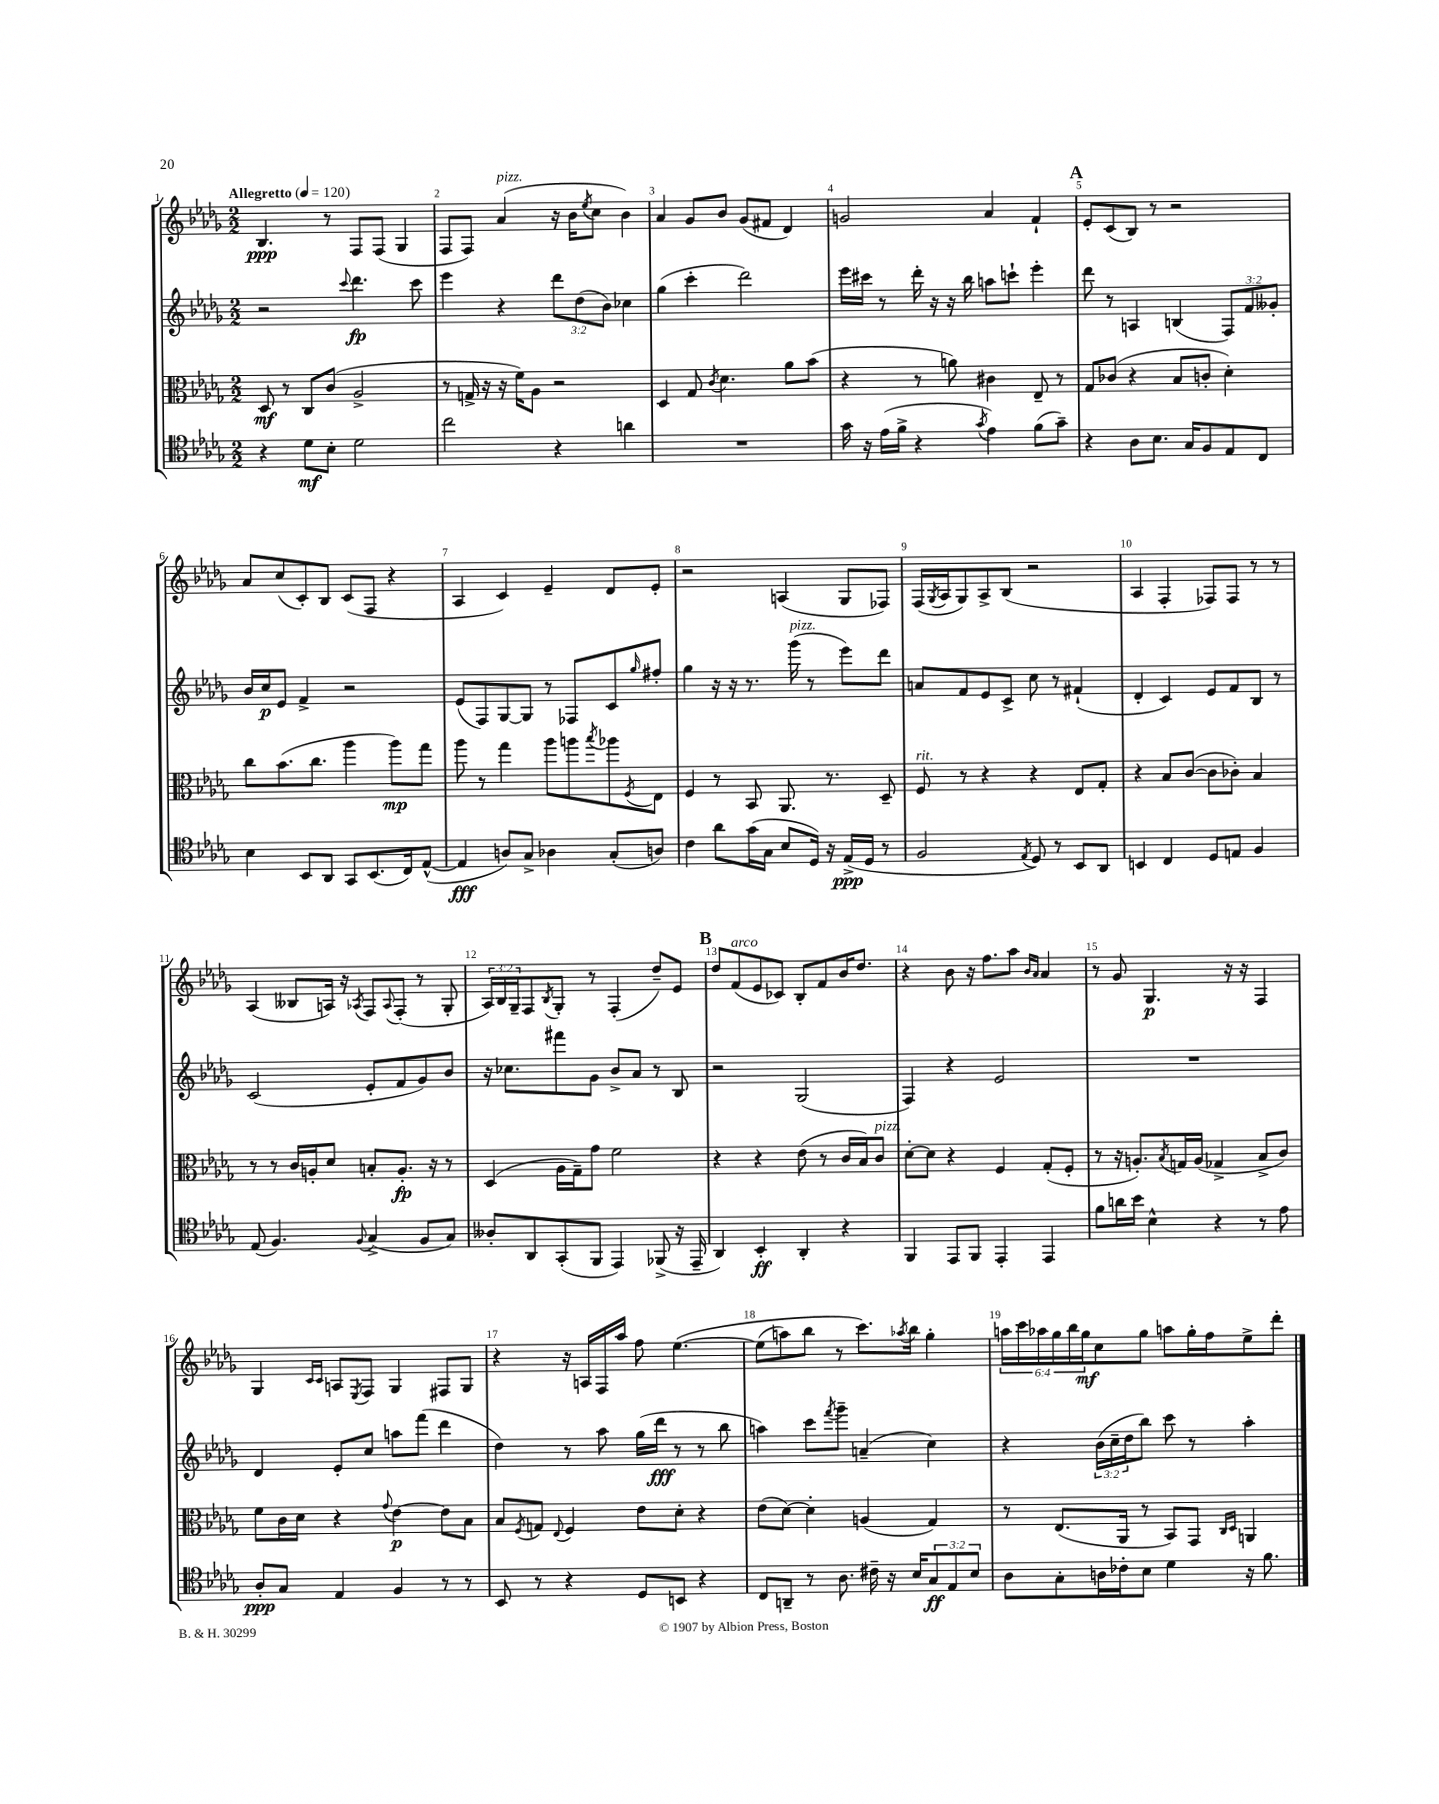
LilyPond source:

<<
\new StaffGroup <<
\new Staff = "s0" {
    \clef treble \key des \major \numericTimeSignature \time 2/2 \override Staff.TupletNumber.text = #tuplet-number::calc-fraction-text \tempo "Allegretto" 4 = 120
    bes4.\ppp r8 f8 f8( ges4 |
    f8 f8) aes'4^\markup { \italic "pizz." }( r16 bes'16 \acciaccatura { ees''8 } c''8 bes'4) |
    aes'4 ges'8 bes'8 ges'8( fis'8 des'4) |
    g'2 aes'4 f'4-! |
    \mark \markup { \bold "A" } ees'8-. c'8( bes8) r8 r2 |
    aes'8 c''8( c'8-.) bes8 c'8( f8 r4 |
    aes4 c'4) ees'4-- des'8 ees'8-. |
    r2 a4( ges8 fes8) |
    f16( \acciaccatura { ges8 } aes16 ges8) aes8-> bes8( r2 |
    aes4 f4-. fes8) fes8 r8 r8 |
    aes4( beses8 a16) r16 \acciaccatura { aes8 } f8 \appoggiatura { aes8 } f8-.( r8 ges8-. |
    \tuplet 3/2 { aes16) bes16 ges16-- } f8 \acciaccatura { bes8 } ges8-. r8 f4-.( des''8--) ees'8 |
    \mark \markup { \bold "B" } des''8 f'8^\markup { \italic "arco" }( ees'8 ces'8) bes8-. f'8 bes'16 des''8. |
    r4 bes'8 r16 f''8. aes''8 \grace { bes'16 aes'16 } aes'4 |
    r8 ges'8 ges4.\p r16 r16 f4 |
    ges4 \grace { c'16 c'16 } a8 \acciaccatura { ees8 } f8 ges4 fis8 ges8 |
    r4 r16 a16 f16 aes''16 f''8 ees''4.~\( |
    ees''8( a''8) bes''8 r8 c'''8.\) \acciaccatura { aes''8 } bes''16 ges''4-. |
    \tuplet 6/4 { a''16 c'''16 aes''16 ges''16 bes''16 ges''16\mf } c''8 ges''8 a''8 ges''16-. f''16 ees''8-> des'''8-. \bar "|." |
}
\new Staff = "s1" {
    \clef treble \key des \major \numericTimeSignature \time 2/2 \override Staff.TupletNumber.text = #tuplet-number::calc-fraction-text
    r2 \appoggiatura { c'''8 } des'''4.\fp c'''8 |
    ees'''4 r4 \tuplet 3/2 { des'''8 des''8( bes'8) } ces''4 |
    ges''4( c'''4-. des'''2) |
    ees'''16 cis'''16 r8 des'''16-. r16 r16 bes''16 a''8 c'''8-! ees'''4-. |
    \mark \markup { \bold "A" } des'''8 r8 a4 b4( \tuplet 3/2 { f8) f'8 geses'8-. } |
    bes'16 c''16\p ees'8 f'4-> r2 |
    ees'8( f8) ges8~ ges8 r8 fes8 c'8 \grace { ges''16 } fis''8-. |
    ges''4 r16 r16 r8. ges'''16^\markup { \italic "pizz." }( r8 ees'''8) des'''8 |
    a'8 f'8 ees'8 c'8-> c''8 r8 fis'4-!( |
    des'4-. c'4) ees'8 f'8 bes8 r8 |
    c'2( ees'8-. f'8 ges'8) bes'8 |
    r16 ces''8. fis'''8 ges'8 bes'8-> aes'8 r8 bes8 |
    \mark \markup { \bold "B" } r2 ges2( |
    f4) r4 ees'2 |
    R1 |
    des'4 ees'8-. c''8 a''8 f'''8( des'''4 |
    des''4) r8 aes''8 ges''16( des'''16\fff r8 r8 bes''8 |
    a''4) c'''8 \acciaccatura { f'''8 } ges'''8-- a'4--( c''4) |
    r4 \tuplet 3/2 { bes'16( c''16-- des''16 } bes''8) c'''8 r8 aes''4-. \bar "|." |
}
\new Staff = "s2" {
    \clef alto \key des \major \numericTimeSignature \time 2/2
    des8\mf r8 c8 c'8( aes2-> |
    r8 g16-> r16 r16 f'16) aes8 r2 |
    des4 ges8 \acciaccatura { c'8 } des'4. aes'8 bes'8( |
    r4 r8 a'8) cis'4 ees8-- r8 |
    \mark \markup { \bold "A" } ges8 ces'8( r4 bes8 c'8-. des'4-.) |
    c''8 bes'8.( c''8. aes''4 aes''8\mp) ges''8 |
    aes''8 r8 ges''4 aes''8 a''8 \acciaccatura { bes''8 } aes''8 \acciaccatura { f8 } ees8 |
    f4 r8 bes,8 aes,8. r8. des8-- |
    f8^\markup { \italic "rit." } r8 r4 r4 ees8 ges8-. |
    r4 bes8 c'8~( c'8 ces'8-.) bes4 |
    r8 r8 c'16 a16-. des'8 b8-. a8.-.\fp r16 r8 |
    des4( aes16 ges16--) ges'8 f'2 |
    \mark \markup { \bold "B" } r4 r4 ees'8( r8 c'16 bes16) c'8^\markup { \italic "pizz." } |
    des'8~-. des'8 r4 f4 ges8-.( f8-. |
    r8 r16 a8.-.) \acciaccatura { bes8 } g16 a16( ges4-> bes8-> c'8) |
    f'8 c'16 des'16 r4 \appoggiatura { ges'8 } ees'4~\p ees'8 bes8 |
    bes8 \acciaccatura { f8 } g8 \appoggiatura { ees8 } f4 ees'8 des'8-. r4 |
    ees'8( des'8~) des'4-. a4( ges4) |
    r8 ees8.( aes,16 r8 bes,8) ges,8 \grace { c16 des16 } a,4 \bar "|." |
}
\new Staff = "s3" {
    \clef tenor \key des \major \numericTimeSignature \time 2/2 \override Staff.TupletNumber.text = #tuplet-number::calc-fraction-text
    r4 des'8\mf bes8-. des'2 |
    c''2 r4 a'4 |
    R1 |
    ges'16 r16 ees'16( f'16-> r4 \acciaccatura { ges'8 } ees'4) f'8( ges'8--) |
    \mark \markup { \bold "A" } r4 aes8 bes8. ges16 f8 ees8 c8 |
    bes4 bes,8 aes,8 ges,8 bes,8.( c16) ees8~-^( |
    ees4\fff a8) ges8-> aes4 ges8-.( a8) |
    c'4 aes'8 ges'16( ges16 bes8 des16) r16 ees16->\ppp( des16 r8 |
    f2 \acciaccatura { ees8 } des8) r8 bes,8 aes,8 |
    b,4 c4 des8 e8 f4 |
    ees8( f4.) \appoggiatura { f8 } ges4->( f8 ges8) |
    aeses8-. aes,8 ges,8-.( f,8 ees,4) fes,8->( r16 ees,16-- |
    \mark \markup { \bold "B" } aes,4) bes,4-.\ff aes,4-. r4 |
    f,4 ees,8 f,8 ees,4-. ees,4 |
    f'8 a'16 bes'16 bes4-^ r4 r8 ees'8 |
    aes8-.\ppp ges8 ees4 f4 r8 r8 |
    bes,8 r8 r4 des8 b,8 r4 |
    c8 a,8-- r8 aes8. cis'16-- r16 bes16 \tuplet 3/2 { ges8\ff ees8 bes8 } |
    aes8 ges8-. a16 ces'16-. bes8 des'4 r16 f'8. \bar "|." |
}
>>
>>
\layout { \context { \Score \override BarNumber.break-visibility = ##(#f #t #t) barNumberVisibility = #all-bar-numbers-visible } }
